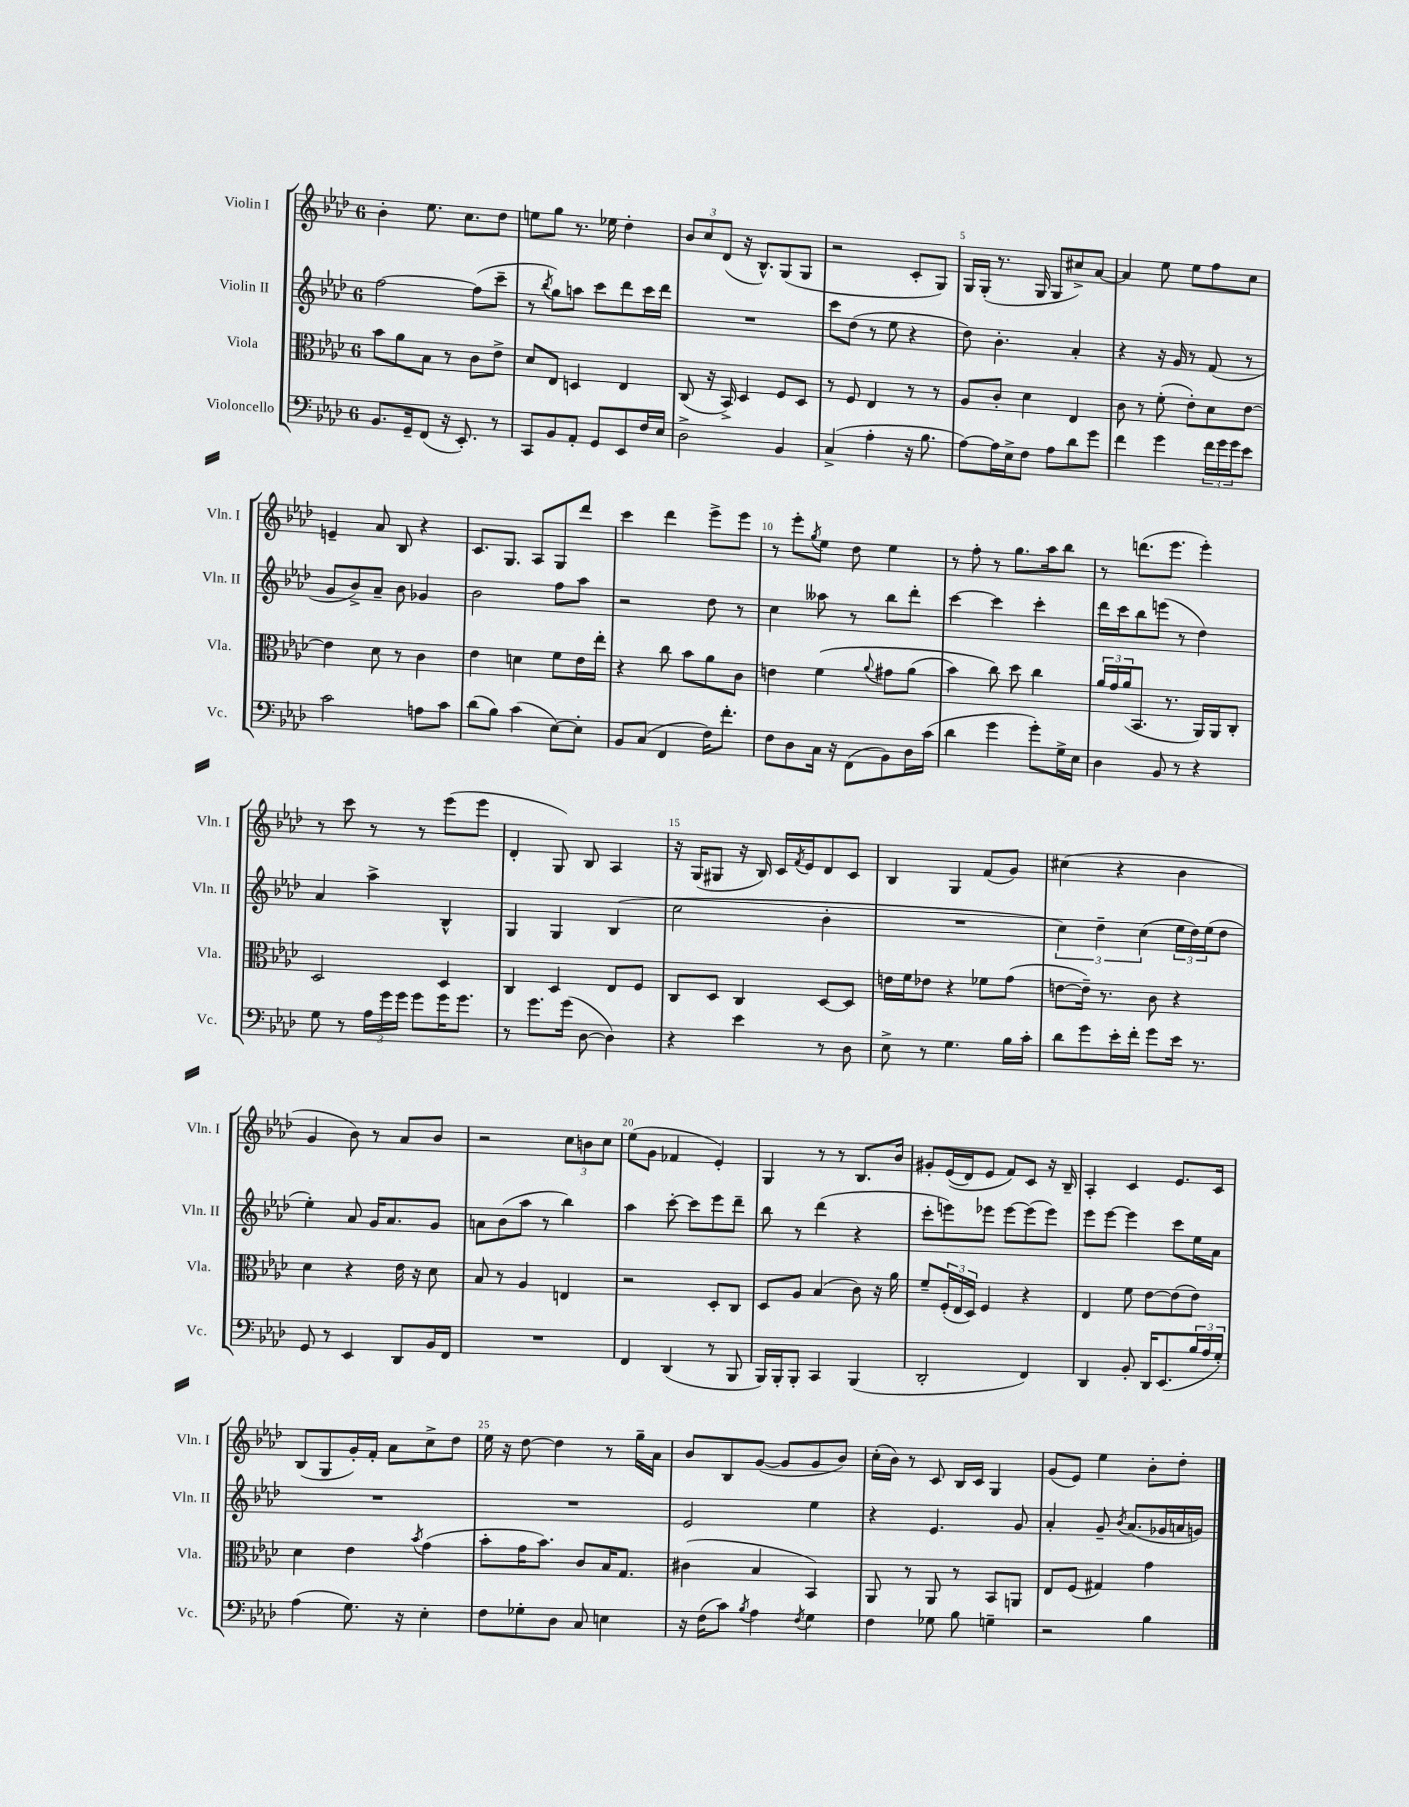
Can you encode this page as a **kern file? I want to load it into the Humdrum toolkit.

**kern	**kern	**kern	**kern
*staff4	*staff3	*staff2	*staff1
*clefF4	*clefC3	*clefG2	*clefG2
*k[b-e-a-d-]	*k[b-e-a-d-]	*k[b-e-a-d-]	*k[b-e-a-d-]
*M6/8	*M6/8	*M6/8	*M6/8
8.BB-	8b-	[2ff	4b-'
.	8a-	.	.
16GG~	.	.	.
(8FF	8B-	.	8.ee-
16r	8r	.	.
8.EE-')	.	.	8.cc
.	8c	(8ff]	.
8r	8e-^	8ccc~	8dd-
=	=	=	=
8CC	8d-	8r	8ee
.	.	8qbb-	.
8BB-	8E-	8gg)	8gg
8AA-'	4D	8aa	8.r
8GG	.	8ccc	.
.	.	.	16ee-
8EE-	4E-	8ddd-	4dd-'
16F	.	16ccc	.
16E-	.	16ddd-	.
=	=	=	=
2D-^	(8C	2.r	12b-
.	.	.	12cc
.	16r	.	.
.	.	.	(12d-
.	16BB-^)	.	.
.	4D-	.	16r
.	.	.	8.B-^^)
4BB-	8F	.	(8G
.	8D-	.	8G
=	=	=	=
(4C^	8r	8ccc	2r
.	8F	(8dd-	.
4A-'	4E-	8r	.
.	.	8ee-	.
16r	8r	4r	8c'
8.B-	.	.	.
.	8r	.	8G)
=	=	=	=
[8A-)	8A-	8dd-)	16G
.	.	.	(16G'
16A-]	8c'	4.b-'	8.r
16E-^	.	.	.
8F	4d-	.	.
.	.	.	16G
8A-	.	.	8G
8d-	4E-	4a-'	8cc#^)
8g	.	.	[8a-
=	=	=	=
4f	8c	4r	4a-]
.	8r	.	.
4g	(8f'	16r	8ee-
.	.	16g	.
.	8e-')	8r	8ee-
24f	8d-	(8f	8ff
24g	.	.	.
24g	.	.	.
8e-	[8e-	8r	8cc
=	=	=	=
2c	4e-]	8g	4e~
.	.	8b-^)	.
.	8d-	8a-~	8a-
.	8r	8b-	8B-
8A	4c	4g-	4r
8c	.	.	.
=	=	=	=
(8d-	4e-	2b-	8.c
8B-)	.	.	.
.	.	.	8.G
(4c	4d	.	.
.	.	.	8A-
[8E-)	8f	8ff	8G
8E-']	16e-	8aa-	8ddd-
.	16ee-'	.	.
=	=	=	=
8BB-	4r	2r	4ccc
(8C	.	.	.
4FF	8cc	.	4ddd-
.	8b-	.	.
16F)	8a-	8dd-	8eee-^
8.f'	.	.	.
.	8c	8r	8eee-
=	=	=	=
8F	4e	4cc	8r
8D-	.	.	8eee-'
.	.	.	8qgg
16C	&(4f	8aa--	8ee-
16r	.	.	.
(8FF	.	8r	8dd-
.	8qqa-	.	.
8BB-)	8g#	8bb-	4ee-
16D-	(8a-	8ddd-'	.
(16c	.	.	.
=	=	=	=
4d-	4b-)	[4ccc	8r
.	.	.	8ff'
4g	8cc&)	4ccc]	8r
.	8dd-	.	8.gg
8g')	4cc	4ccc'	.
.	.	.	16aa-
16G^	.	.	8bb-
16E-	.	.	.
=	=	=	=
4D-	24a-	16ddd-	8r
.	24g	.	.
.	.	16ccc	.
.	(24a-	.	.
.	8.BB-	8bb-	(8.ddd
8BB-	.	(8eee	.
.	8.r	.	8.eee-
8r	.	8r	.
4r	16AA-)	4dd-)	4eee-')
.	16AA-	.	.
.	8C'	.	.
=	=	=	=
8G	2D-	4a-	8r
8r	.	.	8ccc
24A-	.	4aa-^	8r
24g	.	.	.
24g	.	.	.
8g	.	.	8r
16g	4D-	4B-^^	(8eee-
8.g	.	.	.
.	.	.	8eee-
=	=	=	=
8r	4C	4G	4d-'
8.g	.	.	.
.	4D-	4G	8G)
(16g	.	.	.
[8D-	.	.	8B-
4D-])	8E-	(4B-	4A-
.	8F	.	.
=	=	=	=
4r	8C	2cc	16r
.	.	.	(16G
.	8D-	.	8G#
4e-	4C	.	16r
.	.	.	16B-)
.	.	.	16c
.	.	.	8qf
.	.	.	16e-
8r	[8D-	4b-'	8d-
8D-	8D-]	.	8c
=	=	=	=
8E-^	16e	2.r	4B-
.	16f	.	.
8r	8e-	.	.
4.G	4r	.	4G
.	8f-	.	(8f
16B-	(8g	.	8g)
16c'	.	.	.
=	=	=	=
8d-	[8e	6cc)	(4cc#
8g	16e~])	.	.
.	.	6dd-~	.
.	8.r	.	.
16e-'	.	.	4r
16f'	.	.	.
.	.	(6cc	.
8g	8c	.	.
16e-	4r	24ee-	4b-
.	.	24dd-)	.
8.r	.	.	.
.	.	(24ee-	.
.	.	8dd-	.
=	=	=	=
8GG	4d-	4ee-')	4g
8r	.	.	.
4EE-	4r	8a-	8b-)
.	.	16g	8r
.	.	8.a-	.
8DD-	16e-	.	8a-
.	16r	.	.
16BB-	8d-	8g	8b-
16FF	.	.	.
=	=	=	=
2.r	8B-	8a	2r
.	8r	(8b-	.
.	4A-	8aa-	.
.	.	8r	.
.	4E	4bb-)	12cc
.	.	.	12b
.	.	.	12cc
=	=	=	=
4FF	2r	4aa-	(8ee-
.	.	.	8g
(4DD-	.	[8ccc'	4f-
.	.	8ccc]	.
8r	8D-'	8eee-	4e-')
8BBB-	8C	8ddd-~	.
=	=	=	=
16BBB-)	8D-	8bb-	4G
16BBB-'	.	.	.
8BBB-'	8A-	8r	.
4CC	(4B-	(4ddd-	8r
.	.	.	8r
(4BBB-	8c)	4r	8.B-
.	16r	.	.
.	16a-	.	16b-
=	=	=	=
2DD-'	8f~	8ccc'	8g#'
.	(24F'	8eee)	&((16e-
.	24E-	.	.
.	.	.	16d-)
.	24D-)	.	.
.	4F	8eee-	8e-
.	.	[8eee-	8f&)
4FF)	4r	(8eee-]	8c
.	.	8eee-)	16r
.	.	.	16B-~
=	=	=	=
4DD-	4E-	8eee-	4A-'
.	.	[8eee-	.
8BB-'	8f	4eee-]	4c
16DD-	[8e-	.	.
(8.EE-	.	.	.
.	(8e-]	8ccc	8.e-
24B-	8e-)	16ee-	.
24A-	.	.	.
.	.	16a-	16c
24G')	.	.	.
=	=	=	=
(4A-	4d-	2.r	(8B-
.	.	.	8G
8.G)	4e-	.	16g')
.	.	.	16f'
.	.	.	8a-
16r	.	.	.
.	8qb-	.	.
4E-'	(4g	.	8cc^
.	.	.	8dd-
=	=	=	=
8F	8b-'	2.r	16ee-
.	.	.	16r
8G-'	16g	.	[8dd-
.	8.b-)	.	.
8D-	.	.	4dd-]
8C	8c	.	.
4E	16B-	.	8r
.	8.G	.	.
.	.	.	16gg~
.	.	.	16a-
=	=	=	=
16r	(4c#	2e-	8b-
(16F	.	.	.
8c)	.	.	8B-
8qB-	.	.	.
4A-	4B-	.	([8g
.	.	.	8g]
8qF	.	.	.
4G	4BB-)	4ee-	8g
.	.	.	8b-)
=	=	=	=
4F	8AA-	4r	(16cc'
.	.	.	16b-)
.	8r	.	8r
8G-	8AA-	4.e-	8c
8B-	8r	.	16B-
.	.	.	16c
4G~	8BB-	.	4G
.	8AA	8g	.
=	=	=	=
2r	8E-	4a-'	(8g
.	(8F	.	8e-)
.	4G#)	8g~	4ee-
.	.	8qb-	.
.	.	(8.a-	.
4B-	4g	.	8b-'
.	.	16g-	.
.	.	16a	8dd-'
.	.	16g)	.
==	==	==	==
*-	*-	*-	*-
